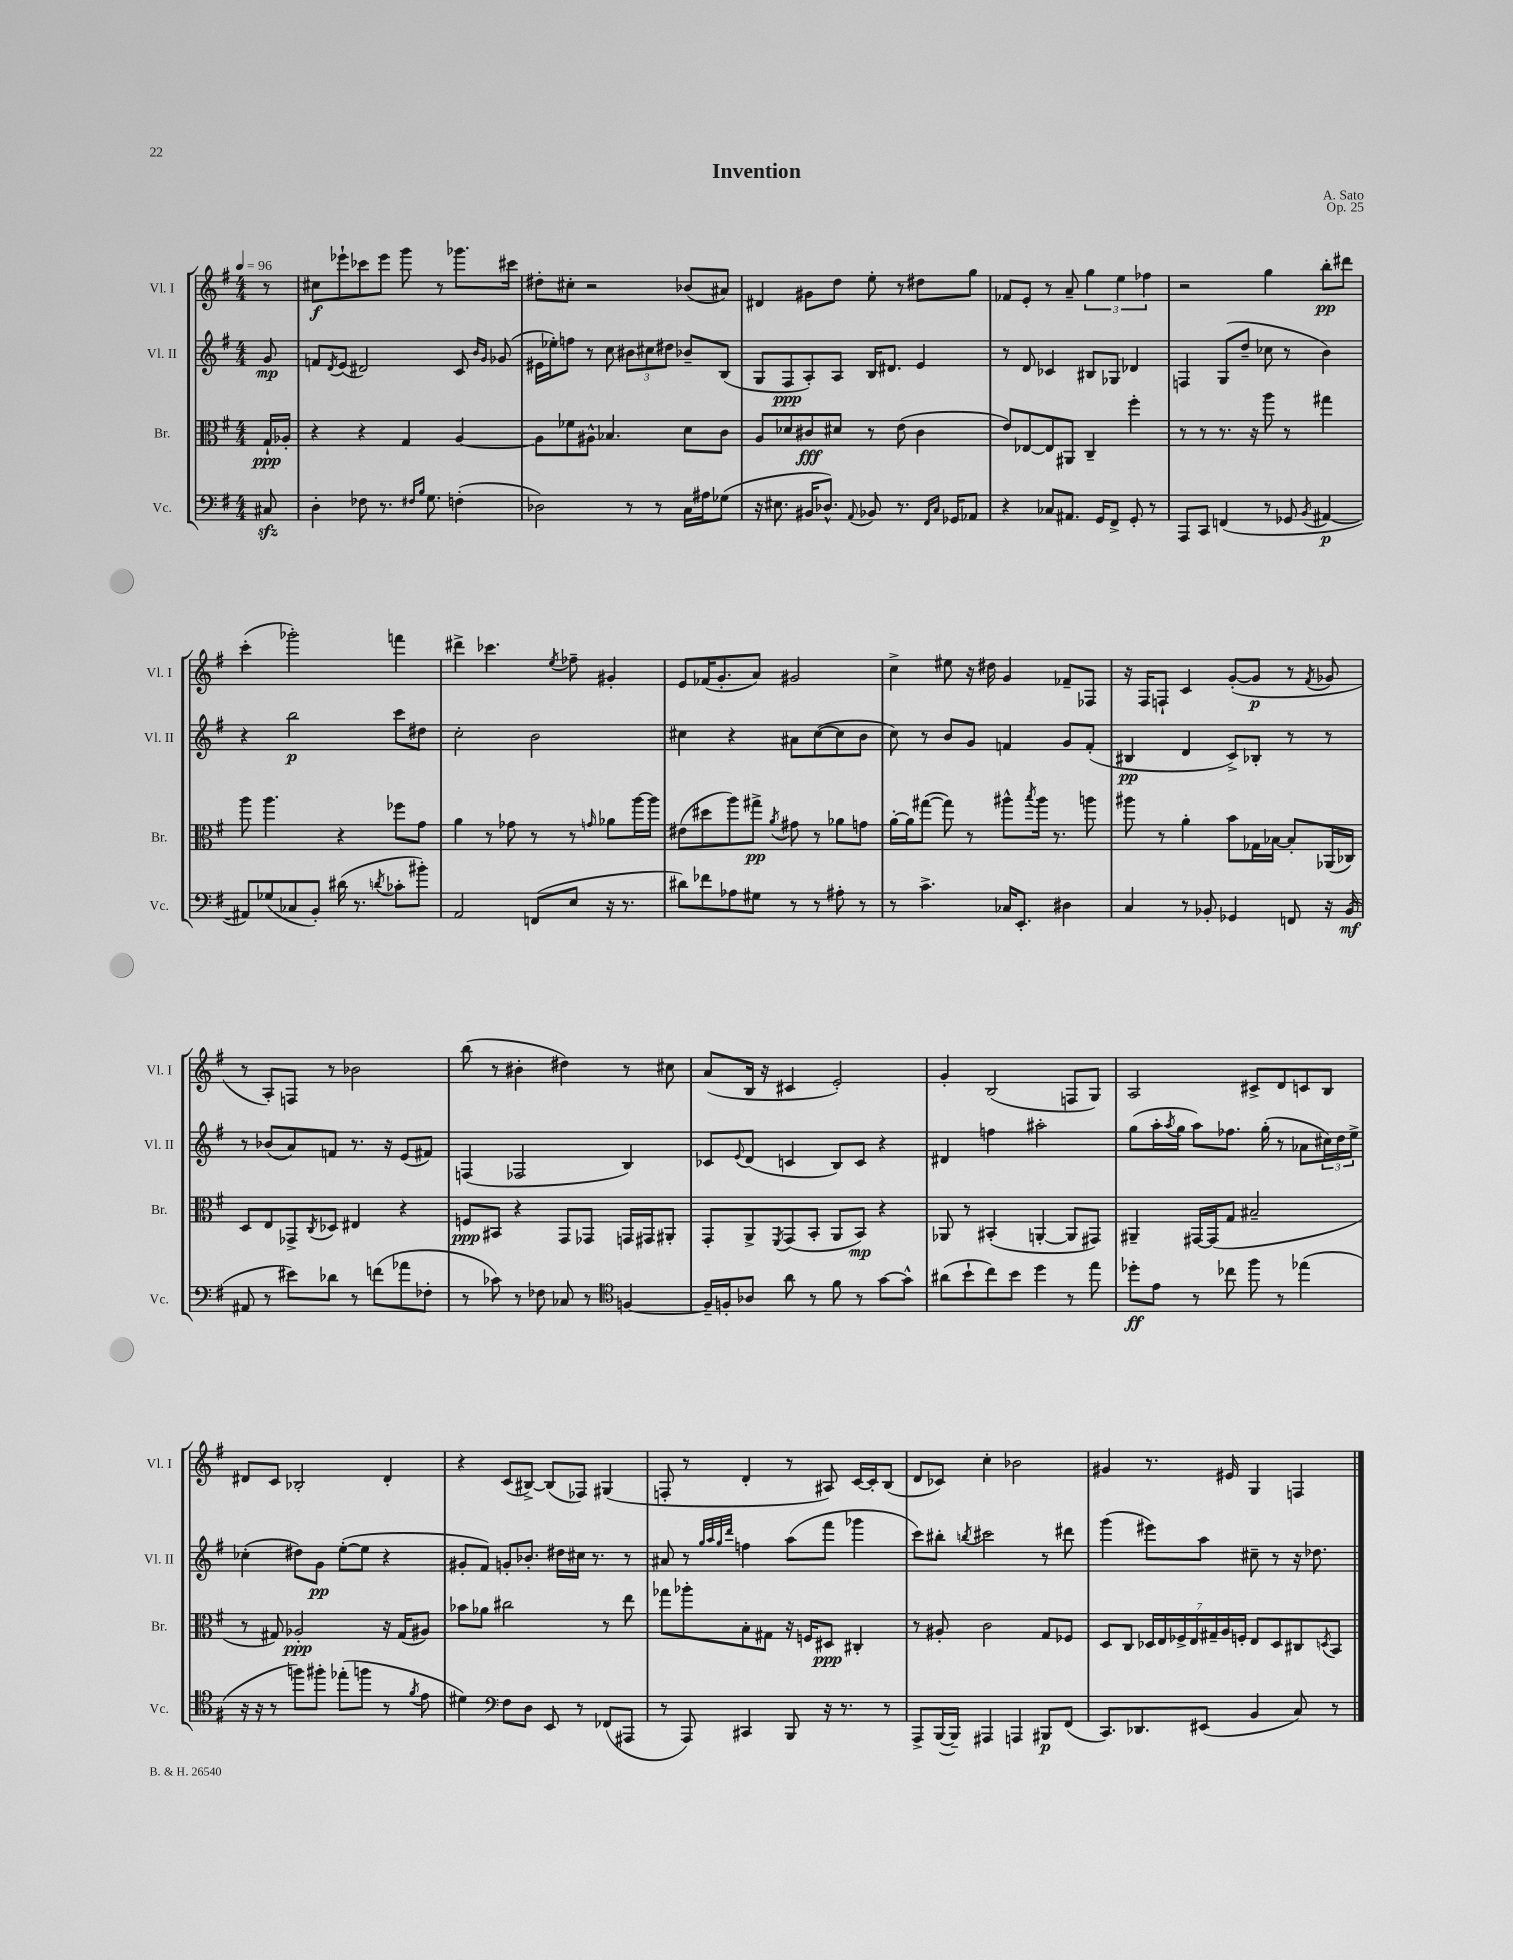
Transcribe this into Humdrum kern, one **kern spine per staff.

**kern	**kern	**kern	**kern
*staff4	*staff3	*staff2	*staff1
*clefF4	*clefC3	*clefG2	*clefG2
*k[f#]	*k[f#]	*k[f#]	*k[f#]
*M4/4	*M4/4	*M4/4	*M4/4
*MM96	*MM96	*MM96	*MM96
8C#/	16G`/LL	8g/	8r
.	16A-'/JJ	.	.
=	=	=	=
4D'\	4r	8f/L	8cc#\L
.	.	8qd/	.
.	.	(8e/J	8eee-`\
8F-\	4r	2d#/)	8ccc-\
8.r	.	.	8eee-\J
.	4G/	.	8ggg\
16qqF#/LL	.	.	.
16qqB/JJ	.	.	.
8.G\	.	.	.
.	.	.	8r
(4F'\	[4A/	8c/	8.ggg-\L
.	.	16qqb/LL	.
.	.	16qqg/JJ	.
.	.	(8g-/	.
.	.	.	16ccc#\Jk
=	=	=	=
2D-\)	8A\]L	16e#\LL	8dd#'\L
.	.	16ee-'\J)	.
.	8f-\	8ff\J	8cc#'\J
.	8A#^^\J	8r	2r
.	4.B-/	8cc\	.
8r	.	12b#\L	.
.	.	12cc#\	.
8r	.	.	.
.	.	12dd#\J	.
16C\LL	8d\L	8b-~/L	(8b-/L
16A#\J	.	.	.
(8G-\J	8c\J	(8B/J	8a#/J)
=	=	=	=
16r	8A/L	8G/L	4d#/
8.E#\	.	.	.
.	8d-/	8F#/	.
16BB#/LK	8c#/	8A'/)	8g#\L
8.D-^^/J)	.	.	.
.	8d#/J	8A/J	8dd\J
8qqAA/	.	.	.
8BB-/	8r	16B/LK	8ee'\
.	.	8.d#/J	.
8.r	(8e\	.	8r
.	4c#\	4e/	8dd#\L
16qqFF#/LL	.	.	.
16qqC/JJ	.	.	.
16GG-/LK	.	.	.
8AA-/J	.	.	8gg\J
=	=	=	=
4r	8e/L)	8r	8f-/L
.	[8E-/	8d/	8e'/J
8C-/L	8E-/]	4c-/	8r
8.AA#/J	8AA#/J	.	8a~/
.	4C~/	8B#/L	6gg\
16GG/LK	.	.	.
8FF#^/J	.	8G-/J	.
.	.	.	6ee\
8GG'/	4ff#'\	4d-/	.
.	.	.	6ff-\
8r	.	.	.
=	=	=	=
8AAA/L	8r	4F/	2r
8CC/J	8r	.	.
(4FF/	8.r	(8G/L	.
.	.	8dd~/J	.
.	16r	.	.
8r	8aa\	8cc-\	4gg\
8GG-/	8r	8r	.
8qBB/	.	.	.
[4AA#/	4gg#\	4b\)	8bb'\L
.	.	.	8ddd#\J
=	=	=	=
8AA#/]L)	8aa\	4r	(4ccc'\
(8G-/	4.aa\	.	.
8C-/	.	2bb\	2ggg-'\)
8BB'/J)	.	.	.
(16d#\	4r	.	.
8.r	.	.	.
8qd/	.	.	.
8c-'\L	8ff-\L	8ccc\L	4fff\
8b#'\J)	8g\J	8dd#\J	.
=	=	=	=
2AA/	4a\	2cc'\	4ddd#^\
.	8r	.	4.ccc-\
.	8g-\	.	.
(8FF/L	8r	2b\	.
.	.	.	8qee/
8E/J	8r	.	8ff-~\
.	16qqg/	.	.
16r	8a-\L	.	4g#'/
8.r	.	.	.
.	[16aa\L	.	.
.	16aa\]JJ	.	.
=	=	=	=
8d#\L)	(8e#\L	4cc#\	8e/L
8f-\	8dd#\	.	(16f-/K
.	.	.	8.g'/
8A-\	8aa\)	4r	.
8G#\J	8gg#^\J	.	8a/J)
.	8qa/	.	.
8r	8g#\	8a#\L	2g#/
8r	8r	([8cc#\	.
8A#'\	8a-\L	8cc#\]	.
8r	8g\J	8b\J	.
=	=	=	=
8r	[16a'\LL	8cc\)	4cc^\
.	16a\]J	.	.
4.c^\	([8gg#\J	8r	.
.	8gg#\])	8b/L	8ee#\
.	8r	8g/J	16r
.	.	.	16dd#\
16C-/LK	8aa#^^\L	4f/	4g/
8.EE'/J	.	.	.
.	8qbb/	.	.
.	16aa#\Jk	.	.
.	8.r	.	.
4D#\	.	8g/L	8f-~/L
.	8aa\	(8f'/J	8F-/J
=	=	=	=
4C/	8aa#\	4B#/	16r
.	.	.	16F#/LK
.	8r	.	8F`/J
8r	4a'\	4d/	4c/
8BB-'/	.	.	.
4GG-/	8b\L	8c^/L)	([8g'/L
.	16G-\L	8B-'/J	8g/]J
.	[16B-\JJ	.	.
8FF/	8B-'/]L	8r	8r
.	.	.	8qf#/
16r	(16AA-/L	8r	8g-/
(16BB-/	16C-/JJ)	.	.
=	=	=	=
8AA#/	8D/L	8r	8r
8r	8E/	(8b-/L	8A'/L)
8e#\L)	8GG-^/	8a/)	8F/J
.	8qC/	.	.
8d-\J	8D-/J	8f/J	8r
8r	4E#/	8.r	2b-\
(8f\L	.	.	.
.	.	16r	.
8a-\	4r	(8e/L	.
8F-'\J	.	8f#/J)	.
=	=	=	=
8r	8F/L	(4F/	(8bb\
8c-\)	8BB#/J	.	8r
8r	4r	2F-/	4b#'\
8F-\	.	.	.
8C-/	8GG/L	.	4dd#\)
8r	8GG-/J	.	.
*clefC4	*	*	*
[4F/	16GG/LL	4B/)	8r
.	16GG#/J	.	.
.	8AA#'/J	.	8cc#\
=	=	=	=
16F~/]LL	8GG'/L	8c-/L	(8a/L
16F'/J	.	.	.
.	.	8qqe/	.
8A-/J	8AA^/	(8d/J	16B/Jk
.	.	.	16r
.	8qFF#/	.	.
8a\	(8GG/	4c/	4c#/
8r	8BB'/J	.	.
8f#\	8AA/L	8B/L)	2e'/)
8r	8BB/J)	8c/J	.
[8g\L	4r	4r	.
8g^^\]J	.	.	.
=	=	=	=
(8a#\L	8AA-/	4d#/	4g'/
8b`\	8r	.	.
8cc\)	(4BB#'/	4ff\	(2B/
8b\J	.	.	.
4dd\	[4AA'/	2aa#'\	.
8r	8AA/]L	.	8F/L
8ee\	8GG#/J)	.	8G/J)
=	=	=	=
8dd-'\L	4AA#~/	(8gg\L	2A/
8e\J	.	16aa'\L	.
.	.	8qaa/	.
.	.	16gg\JJ	.
8r	[16GG#/LL	8aa\L)	.
.	(16GG#/]J	.	.
8cc-\	8G/J	8.ff-\J	.
8ff#\	2B#~/	.	8c#^/L
.	.	(16gg'\	.
8r	.	8r	8d/
(4ee-\	.	8a-\L	8c/
.	.	24cc#\L)	8B/J
.	.	24dd\	.
.	.	24ee^\JJ	.
=	=	=	=
16r	8r	(4cc-'\	8d#/L
16r	.	.	.
8r	8G#/)	.	8c/J
8ff\L)	2A-'/	8dd#\L)	2B-'/
8ff#'\J	.	8g\J	.
(8ee-'\L	.	([8ee'\L	.
8ff\J	.	8ee\]J	.
8r	16r	4r	4d#'/
.	(16G#/LK	.	.
8qf#/	.	.	.
8e\	8A#/J)	.	.
=	=	=	=
4d#\)	8b-\L	8g#'/L	4r
.	8a-\J	8f#/J)	.
*clefF4	*	*	*
8F#\L	2cc#\	8g'/L	(8c/L
8D\J	.	8.b-'/J	[8B#^/J)
8EE/	.	.	(8B#/]L
.	.	16dd#\LL	.
8r	.	16cc#\JJ	8F-/J)
.	.	8.r	.
(8FF-/L	8r	.	(4G#/
8AAA#/J	8ee\	8r	.
=	=	=	=
8r	8gg-\L	8a#/	8F'/
8AAA/)	8aa-'\	8r	8r
.	.	32qqgg/LLL	.
.	.	32qqaa/	.
.	.	32qqgg/	.
.	.	32qqddd/JJJ	.
4CC#/	8B'\	4ff\	4d'/
.	8G#\J	.	.
8BBB/	16r	(8aa\L	8r
.	16F/LK	.	.
16r	8D#/J	8fff#\J	8A#/)
8.r	.	.	.
.	4C#'/	4ggg-\	[16c/LL
.	.	.	16c'/]J
8r	.	.	(8B/J
=	=	=	=
8AAA^/L	8r	8ccc\L)	8d/L
([16BBB/L	8A#'/	8bb#'\J	8c-/J)
16BBB~/]JJ)	.	.	.
.	.	8qbb/	.
4AAA#/	2c\	2ccc#\	4cc'\
4AAA/	.	.	2b-\
8BBB#/L	8G/L	8r	.
(8FF#/J	8F-/J	8ddd#\	.
=	=	=	=
8.CC/L)	8D/L	(4ggg\	4g#/
.	8C/J	.	.
8.DD-/	.	.	.
.	28D-/LL	8eee#\L)	8.r
.	28E/	.	.
.	28F-^/	.	.
.	28E/	.	.
(8EE#/J	.	8aa\J	.
.	28G#~/	.	.
.	28A/	.	.
.	.	.	16e#/
.	28F'/JJ	.	.
4BB/	8E/L	8cc#~\	4G/
.	8D-/	8r	.
8C/)	8C#/	16r	4F/
.	.	8.dd-\	.
.	8qD/	.	.
8r	8BB/J	.	.
==	==	==	==
*-	*-	*-	*-
